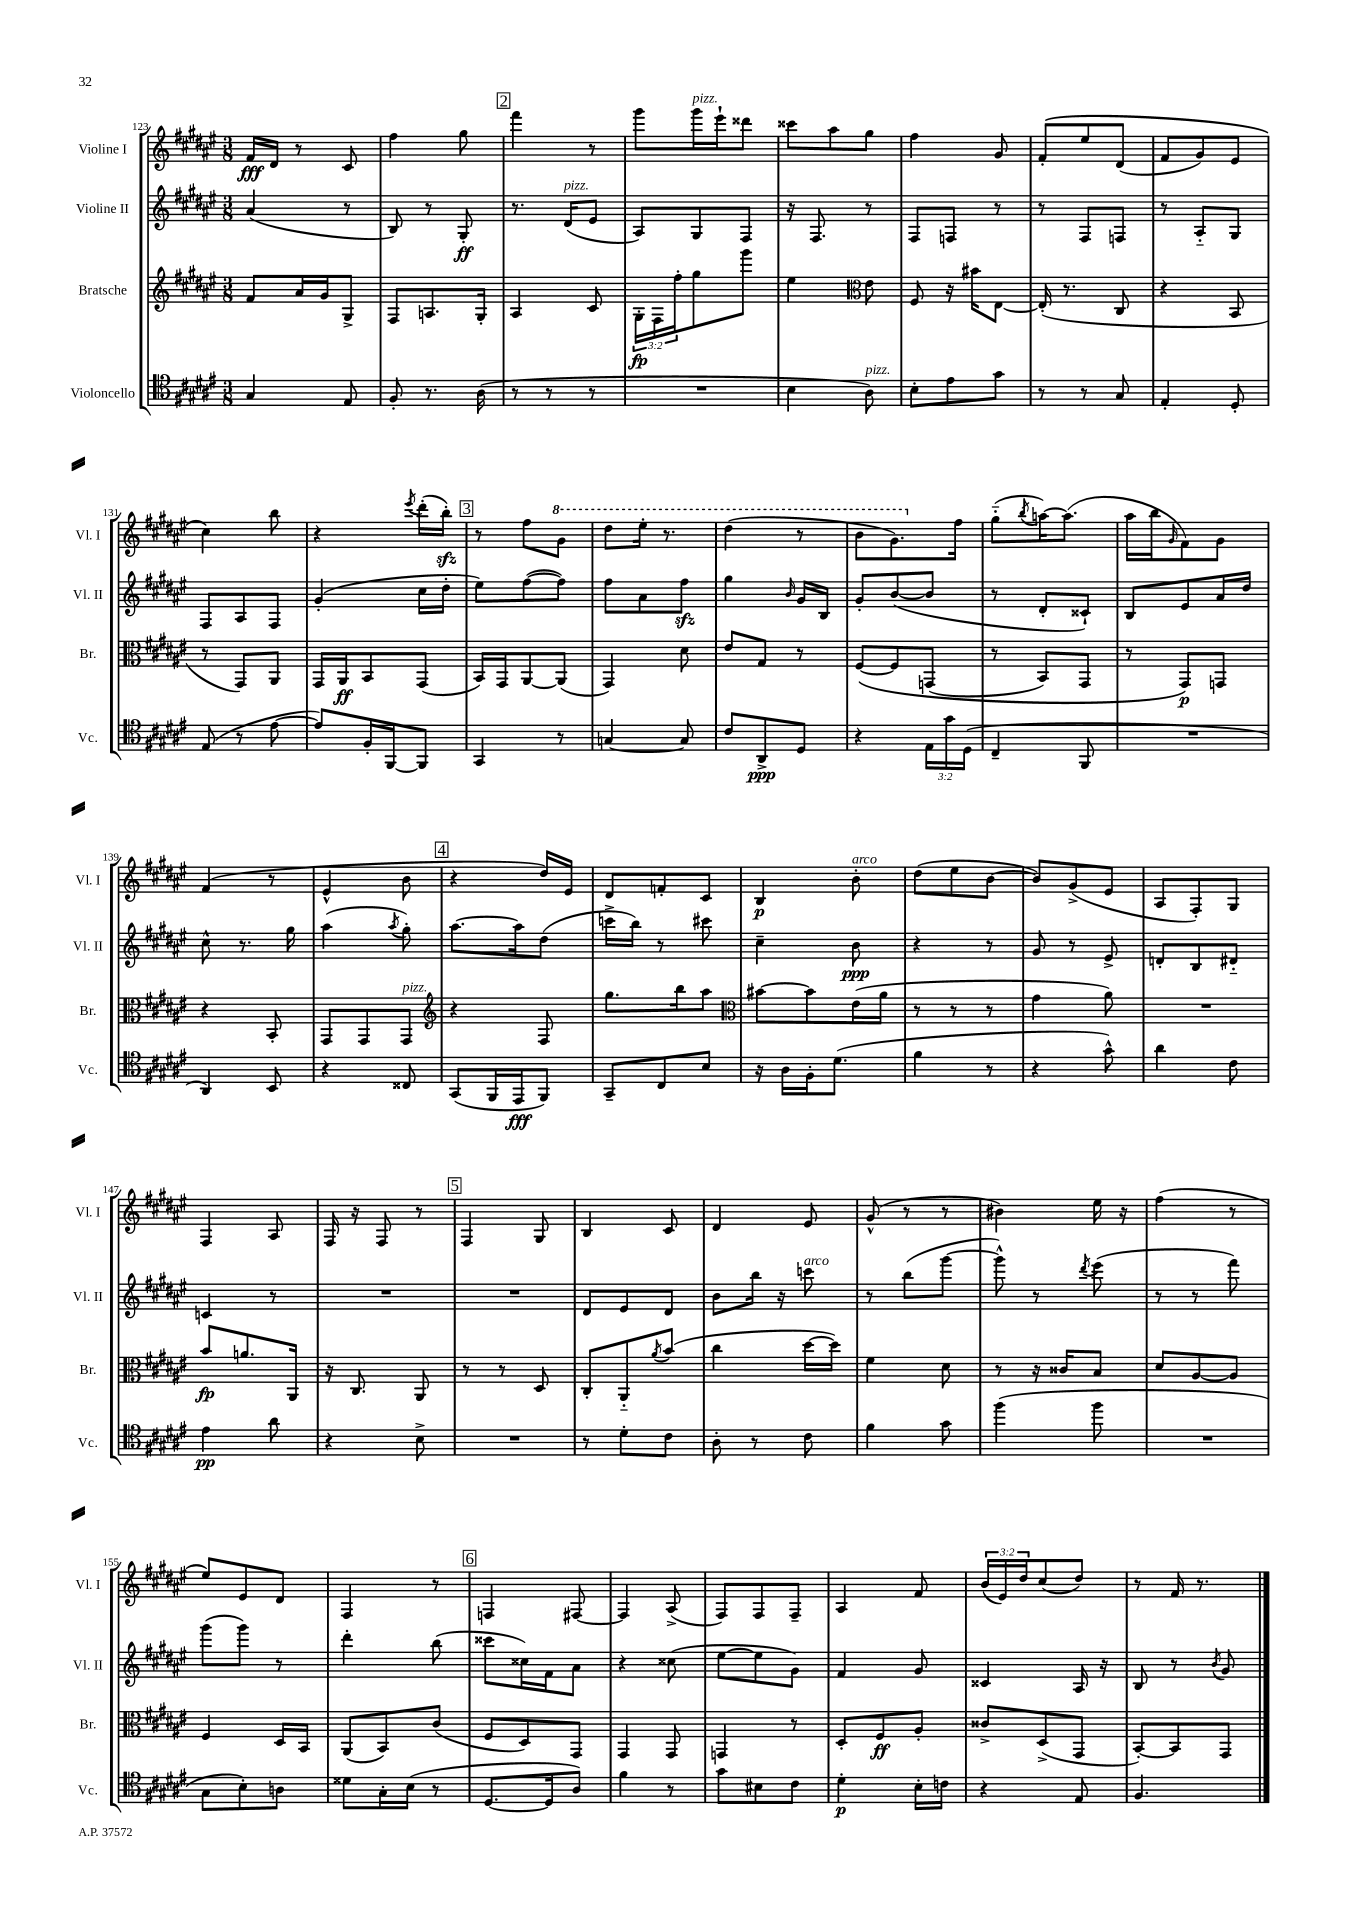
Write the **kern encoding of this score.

**kern	**dynam	**kern	**dynam	**kern	**dynam	**kern	**dynam
*part4	*part4	*part3	*part3	*part2	*part2	*part1	*part1
*staff4	*staff4	*staff3	*staff3	*staff2	*staff2	*staff1	*staff1
*I"Violoncello	*	*I"Bratsche	*	*I"Violine II	*	*I"Violine I	*
*I'Vc.	*	*I'Br.	*	*I'Vl. II	*	*I'Vl. I	*
*clefC4	*	*clefG2	*	*clefG2	*	*clefG2	*
*k[f#c#g#d#a#e#]	*	*k[f#c#g#d#a#e#]	*	*k[f#c#g#d#a#e#]	*	*k[f#c#g#d#a#e#]	*
*M3/8	*	*M3/8	*	*M3/8	*	*M3/8	*
=123	=123	=123	=123	=123	=123	=123	=123
4G#/	.	8f#/L	.	(4a#/	.	16f#/LL	fff
.	.	.	.	.	.	16d#/JJ	.
.	.	16a#/L	.	.	.	8r	.
.	.	16g#/J	.	.	.	.	.
8E#/	.	8G#^/J	.	8r	.	8c#/	.
=124	=124	=124	=124	=124	=124	=124	=124
8F#'/	.	8F#/L	.	8B/)	.	4ff#\	.
8.r	.	8.An/	.	8r	.	.	.
.	.	.	.	8G#'/	ff	8gg#\	.
(16A#\	.	16G#'/Jk	.	.	.	.	.
!!LO:REH:place=s1:t=2
=125	=125	=125	=125	=125	=125	=125	=125
8r	.	4A#/	.	8.r	.	4fff#\	.
8r	.	.	.	.	.	.	.
!	!	!	!	!LO:TX:a:i:t=pizz.	!	!	!
.	.	.	.	(16d#/KL	.	.	.
8r	.	8c#/	.	8e#/J	.	8r	.
=126	=126	=126	=126	=126	=126	=126	=126
4.r	.	24G#'\LL	fp	8A#/L)	.	8ggg#\L	.
.	.	24F#\	.	.	.	.	.
.	.	24ff#'\J	.	.	.	.	.
!	!	!	!	!	!	!LO:TX:a:i:t=pizz.	!
.	.	8gg#\	.	8G#/	.	16ggg#\L	.
.	.	.	.	.	.	16eee#`\J	.
.	.	8ggg#\J	.	8F#/J	.	8ddd##X\J	.
=127	=127	=127	=127	=127	=127	=127	=127
4B\	.	4ee#\	.	16r	.	8ccc##X\L	.
.	.	.	.	8.F#/	.	.	.
.	.	.	.	.	.	8aa#\	.
*	*	*clefC3	*	*	*	*	*
!LO:TX:a:i:t=pizz.	!	!	!	!	!	!	!
8A#\)	.	8e#\	.	8r	.	8gg#\J	.
=128	=128	=128	=128	=128	=128	=128	=128
8B'\L	.	8F#/	.	8F#/L	.	4ff#\	.
8e#\	.	16r	.	8Fn/J	.	.	.
.	.	16b#X\KL	.	.	.	.	.
8g#\J	.	[8E#\J	.	8r	.	8g#/	.
=129	=129	=129	=129	=129	=129	=129	=129
8r	.	(16E#'/]	.	8r	.	(8f#'/L	.
.	.	8.r	.	.	.	.	.
8r	.	.	.	8F#/L	.	8ee#/	.
8G#/	.	8C#/	.	8Fn/J	.	(8d#/J	.
=130	=130	=130	=130	=130	=130	=130	=130
4E#'/	.	4r	.	8r	.	8f#/L	.
.	.	.	.	8A#/L	.	8g#/)	.
8D#'/	.	8BB/	.	8G#/J	.	8e#/J	.
!!LO:LB:g=z
=131	=131	=131	=131	=131	=131	=131	=131
(8E#/	.	8r	.	8F#/L	.	4cc#\)	.
8r	.	8GG#/L)	.	8A#/	.	.	.
[8e#\	.	8AA#/J	.	8F#/J	.	8bb\	.
=132	=132	=132	=132	=132	=132	=132	=132
8e#/L])	.	16GG#/LL	.	(4g#'/	.	4r	.
.	.	16AA#/J	ff	.	.	.	.
16F#'/L	.	8BB/	.	.	.	.	.
[16FF#/J	.	.	.	.	.	.	.
.	.	.	.	.	.	8qeee#/	.
8FF#/J]	.	(8GG#/J	.	16cc#\LL	.	(16ddd#'\LL	.
.	.	.	.	16dd#'\JJ	.	16bbzz'\JJ)	.
!!LO:REH:place=s1:t=3
=133	=133	=133	=133	=133	=133	=133	=133
4GG#/	.	16BB/LL)	.	8ee#\L)	.	8r	.
.	.	16GG#/J	.	.	.	.	.
.	.	[8AA#/	.	([8ff#\	.	8ff#\L	.
*	*	*	*	*	*	*8va	*
8r	.	(8AA#/J]	.	8ff#\J])	.	8gg#\J	.
=134	=134	=134	=134	=134	=134	=134	=134
[4Gn/	.	4GG#/)	.	8ff#\L	.	8ddd#\L	.
.	.	.	.	8a#\	.	16eee#'\Jk	.
.	.	.	.	.	.	8.r	.
8G/]	.	8d#\	.	8ff#zz\J	.	.	.
=135	=135	=135	=135	=135	=135	=135	=135
8c#/L	.	8e#/L	.	4gg#\	.	(4ddd#\	.
8AA#^/	ppp	8G#/J	.	.	.	.	.
.	.	.	.	16qqb/	.	.	.
8D#/J	.	8r	.	16g#/LL	.	8r	.
.	.	.	.	16B/JJ	.	.	.
=136	=136	=136	=136	=136	=136	=136	=136
4r	.	([8F#/L	.	8g#'/L	.	8bb\L	.
.	.	8F#/]	.	([8b/	.	8.gg#\)	.
24E#\LL	.	(8GGn/J	.	8b/J]	.	.	.
24g#\	.	.	.	.	.	.	.
*	*	*	*	*	*	*X8va	*
.	.	.	.	.	.	16ff#\Jk	.
(24D#\JJ	.	.	.	.	.	.	.
=137	=137	=137	=137	=137	=137	=137	=137
4C#~/	.	8r	.	8r	.	(8gg#\L	.
.	.	.	.	.	.	8qbb/	.
.	.	8BB/L)	.	8d#'/L	.	[16aan\K)	.
.	.	.	.	.	.	(8.aa\J]	.
8FF#/	.	8GG#/J	.	8c##X`/J)	.	.	.
=138	=138	=138	=138	=138	=138	=138	=138
4.r	.	8r	.	8B/L	.	16aa#\LL	.
.	.	.	.	.	.	16bb\J	.
.	.	.	.	.	.	16qqg#/	.
.	.	8GG#/L)	p	8e#/	.	8f#\)	.
.	.	8GGn/J	.	16a#/L	.	8g#\J	.
.	.	.	.	16dd#/JJ	.	.	.
!!LO:LB:g=z
=139	=139	=139	=139	=139	=139	=139	=139
4AA#/)	.	4r	.	8cc#^^\	.	(4f#/	.
.	.	.	.	8.r	.	.	.
8BB/	.	8BB'/	.	.	.	8r	.
.	.	.	.	16gg#\	.	.	.
=140	=140	=140	=140	=140	=140	=140	=140
4r	.	8GG#/L	.	(4aa#\	.	4e#^^/	.
.	.	8GG#/	.	.	.	.	.
.	.	.	.	8qaa#/	.	.	.
!	!	!LO:TX:a:i:t=pizz.	!	!	!	!	!
8C##X/	.	8GG#/J	.	8gg#'\)	.	8b\	.
!!LO:REH:place=s1:t=4
=141	=141	=141	=141	=141	=141	=141	=141
*	*	*clefG2	*	*	*	*	*
(8GG#/L	.	4r	.	[8.aa#\L	.	4r	.
16FF#/L	.	.	.	.	.	.	.
16EE#/J	fff	.	.	16aa#\k]	.	.	.
8FF#/J)	.	8F#/	.	(8dd#\J	.	16dd#/LL)	.
.	.	.	.	.	.	16e#/JJ	.
=142	=142	=142	=142	=142	=142	=142	=142
8GG#~/L	.	8.gg#\L	.	16cccn^\LL	.	8d#/L	.
.	.	.	.	16bb\JJ)	.	.	.
8C#/	.	.	.	8r	.	8fn'/	.
.	.	16bb\k	.	.	.	.	.
8B/J	.	8aa#\J	.	8ccc#X\	.	8c#/J	.
=143	=143	=143	=143	=143	=143	=143	=143
*	*	*clefC3	*	*	*	*	*
16r	.	[8b#X\L	.	4cc#~\	.	4B/	p
16A#\LL	.	.	.	.	.	.	.
16F#'\J	.	8b#\]	.	.	.	.	.
(8.d#\J	.	.	.	.	.	.	.
!	!	!	!	!	!	!LO:TX:a:i:t=arco	!
.	.	(16e#\L	.	8b\	ppp	8b'\	.
.	.	16a#\JJ	.	.	.	.	.
=144	=144	=144	=144	=144	=144	=144	=144
4f#\	.	8r	.	4r	.	(8dd#\L	.
.	.	8r	.	.	.	8ee#\	.
8r	.	8r	.	8r	.	[8b\J	.
=145	=145	=145	=145	=145	=145	=145	=145
4r	.	4g#\	.	8g#/	.	8b/L])	.
.	.	.	.	8r	.	(8g#^/	.
8g#^^\)	.	8a#\)	.	8e#^/	.	8e#/J	.
=146	=146	=146	=146	=146	=146	=146	=146
4a#\	.	4.r	.	8dn'/L	.	8A#/L	.
.	.	.	.	8B/	.	8F#'/)	.
8c#\	.	.	.	8d#X/J	.	8G#/J	.
!!LO:LB:g=z
=147	=147	=147	=147	=147	=147	=147	=147
4e#\	pp	8b/L	fp	4cn/	.	4F#/	.
.	.	8.an/	.	.	.	.	.
8a#\	.	.	.	8r	.	8A#/	.
.	.	16AA#/Jk	.	.	.	.	.
=148	=148	=148	=148	=148	=148	=148	=148
4r	.	16r	.	4.r	.	16F#/	.
.	.	8.C#/	.	.	.	16r	.
.	.	.	.	.	.	8F#/	.
8B^\	.	8AA#/	.	.	.	8r	.
!!LO:REH:place=s1:t=5
=149	=149	=149	=149	=149	=149	=149	=149
4.r	.	8r	.	4.r	.	4F#/	.
.	.	8r	.	.	.	.	.
.	.	8D#/	.	.	.	8G#/	.
=150	=150	=150	=150	=150	=150	=150	=150
8r	.	8C#'/L	.	8d#/L	.	4B/	.
8d#'\L	.	8AA#/	.	8e#/	.	.	.
.	.	8qa#/	.	.	.	.	.
8c#\J	.	(8b/J	.	8d#/J	.	8c#/	.
=151	=151	=151	=151	=151	=151	=151	=151
8A#'\	.	4cc#\	.	8b\L	.	4d#/	.
8r	.	.	.	16bb\Jk	.	.	.
.	.	.	.	16r	.	.	.
!	!	!	!	!LO:TX:a:i:t=arco	!	!	!
8c#\	.	[16dd#\LL	.	8cccn\	.	8e#/	.
.	.	16dd#\JJ])	.	.	.	.	.
=152	=152	=152	=152	=152	=152	=152	=152
4f#\	.	4f#\	.	8r	.	(8g#^^/	.
.	.	.	.	(8bb\L	.	8r	.
8g#\	.	8d#\	.	[8ggg#\J	.	8r	.
=153	=153	=153	=153	=153	=153	=153	=153
(4ff#\	.	8r	.	8ggg#^^\])	.	4b#X\)	.
.	.	16r	.	8r	.	.	.
.	.	16c##X/KL	.	.	.	.	.
.	.	.	.	8qddd#/	.	.	.
8ff#\	.	8B/J	.	(8eee#\	.	16ee#\	.
.	.	.	.	.	.	16r	.
=154	=154	=154	=154	=154	=154	=154	=154
4.r	.	8d#/L	.	8r	.	(4ff#\	.
.	.	[8A#/	.	8r	.	.	.
.	.	8A#/J]	.	8fff#\)	.	8r	.
!!LO:LB:g=z
=155	=155	=155	=155	=155	=155	=155	=155
8G#\L	.	4F#/	.	(8ggg#\L	.	8ee#/L)	.
8B'\)	.	.	.	8ggg#\J)	.	8e#/	.
8An\J	.	16D#/LL	.	8r	.	8d#/J	.
.	.	16BB/JJ	.	.	.	.	.
=156	=156	=156	=156	=156	=156	=156	=156
8d##X\L	.	(8AA#/L	.	4ddd#'\	.	4F#/	.
16G#'\L	.	8BB/)	.	.	.	.	.
(16B\JJ	.	.	.	.	.	.	.
8r	.	(8c#/J	.	(8bb\	.	8r	.
!!LO:REH:place=s1:t=6
=157	=157	=157	=157	=157	=157	=157	=157
[8.D#/L	.	8F#/L	.	8ccc##X\L	.	4Fn/	.
.	.	8D#/)	.	16cc##X\L)	.	.	.
16D#/k]	.	.	.	16f#\J	.	.	.
8A#/J)	.	8GG#/J	.	8a#\J	.	[8F#X/	.
=158	=158	=158	=158	=158	=158	=158	=158
4f#\	.	4GG#/	.	4r	.	4F#/]	.
8r	.	8GG#/	.	(8cc##X\	.	(8A#^/	.
=159	=159	=159	=159	=159	=159	=159	=159
8g#\L	.	4GGn/	.	[8ee#\L	.	8F#/L)	.
8B#X\	.	.	.	8ee#\]	.	8F#/	.
8c#\J	.	8r	.	8g#\J)	.	8F#~/J	.
=160	=160	=160	=160	=160	=160	=160	=160
4d#'\	p	8D#'/L	.	4f#/	.	4A#/	.
.	.	8F#/	ff	.	.	.	.
16B'\LL	.	8A#'/J	.	8g#/	.	8f#/	.
16cn\JJ	.	.	.	.	.	.	.
=161	=161	=161	=161	=161	=161	=161	=161
4r	.	8c##X^/L	.	4c##X/	.	(24b/LL	.
.	.	.	.	.	.	24e#/)	.
.	.	.	.	.	.	24dd#/J	.
.	.	(8D#^/	.	.	.	(8cc#/	.
8E#/	.	8GG#/J	.	16A#/	.	8dd#/J)	.
.	.	.	.	16r	.	.	.
=162	=162	=162	=162	=162	=162	=162	=162
4.F#/	.	[8BB'/L)	.	8B/	.	8r	.
.	.	8BB/]	.	8r	.	16f#/	.
.	.	.	.	.	.	8.r	.
.	.	.	.	8qb/	.	.	.
.	.	8GG#/J	.	8g#/	.	.	.
==	==	==	==	==	==	==	==
*-	*-	*-	*-	*-	*-	*-	*-
